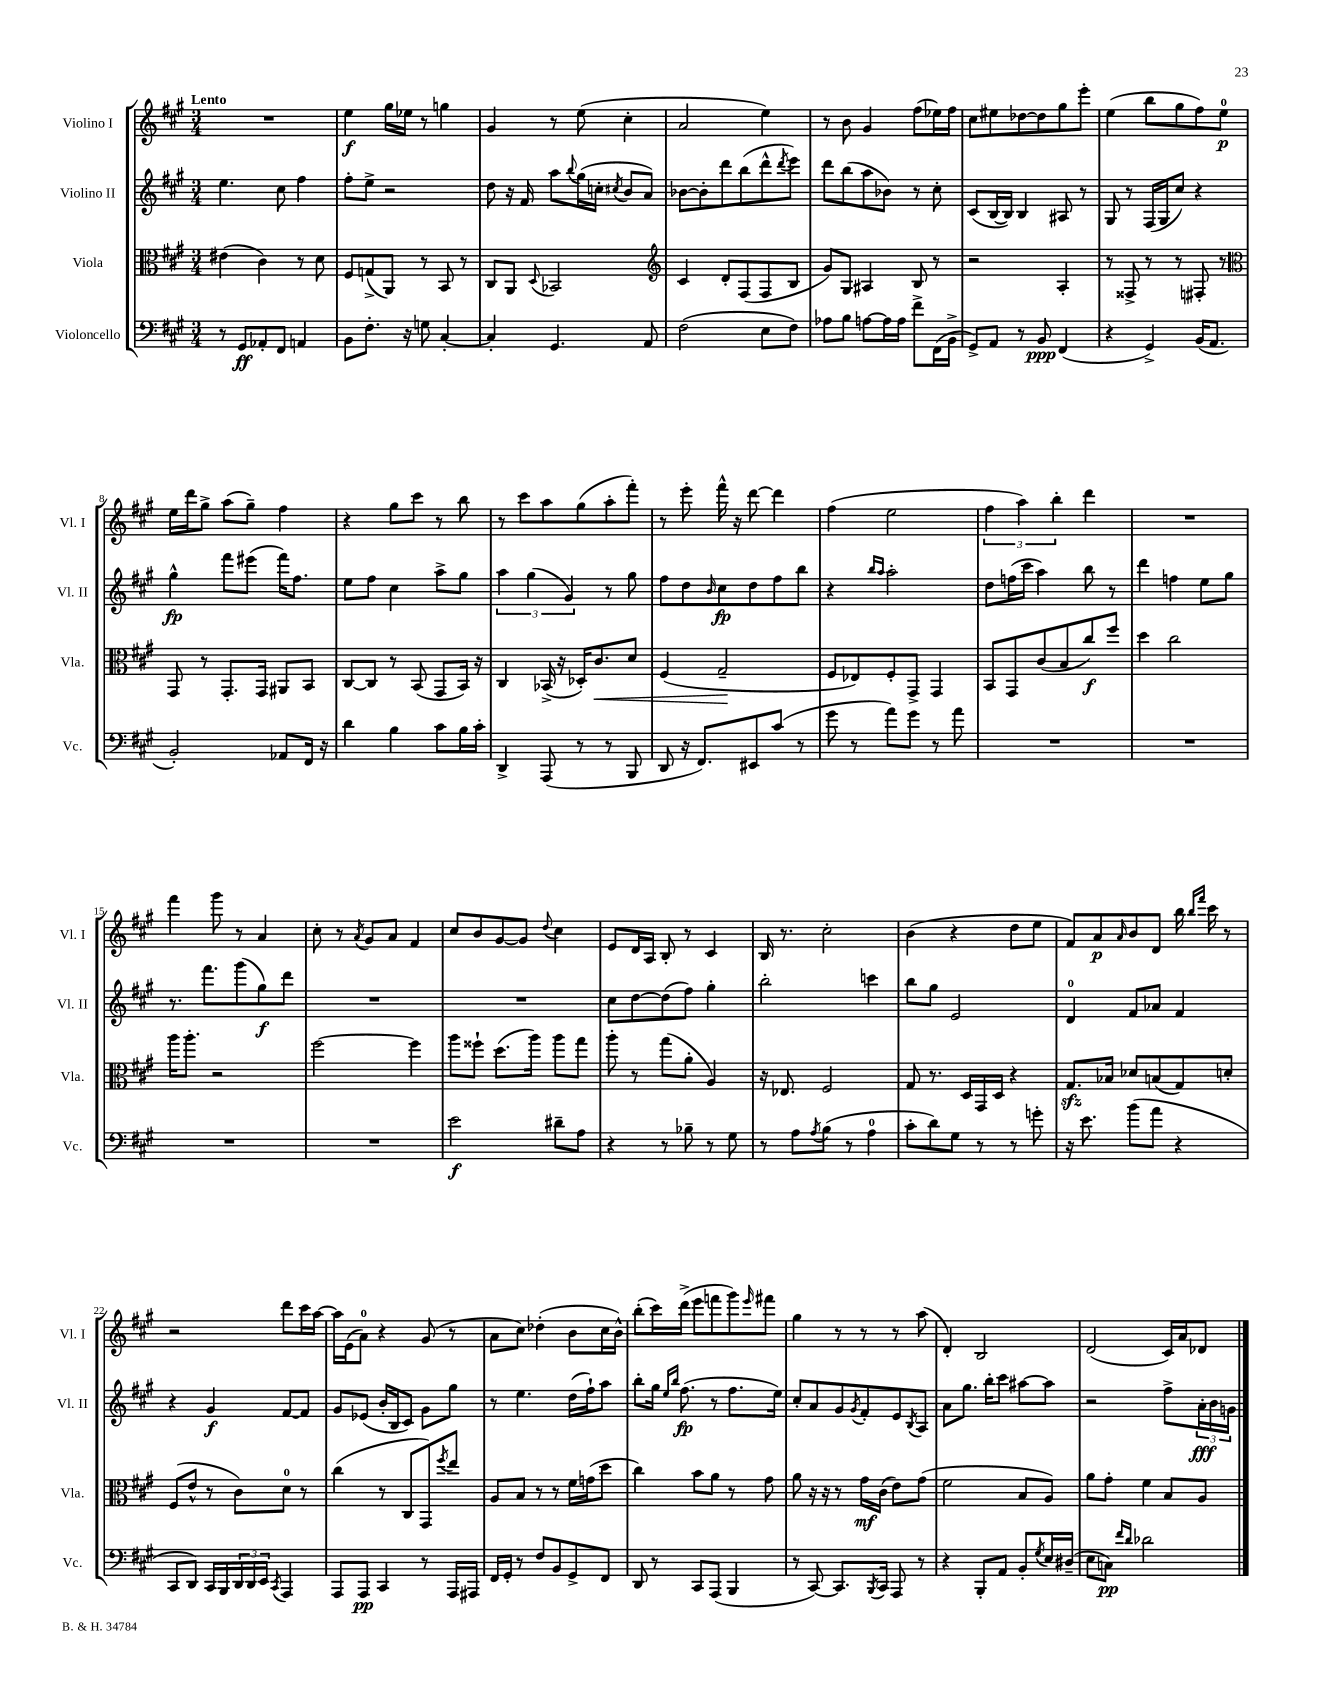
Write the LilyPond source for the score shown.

<<
\new StaffGroup <<
\new Staff = "s0" \with { instrumentName = "Violino I" shortInstrumentName = "Vl. I" } {
    \clef treble \key a \major \numericTimeSignature \time 3/4 \tempo "Lento"
    R2. |
    e''4\f gis''16 ees''16 r8 g''4 |
    gis'4 r8 e''8( cis''4-. |
    a'2 e''4) |
    r8 b'8 gis'4 fis''8( ees''16) fis''16 |
    cis''8 eis''8 des''8~ des''8 gis''8 e'''8-. |
    e''4( b''8 gis''8 fis''8) e''8-0\p |
    e''16 d'''16 gis''8-> a''8( gis''8--) fis''4 |
    r4 gis''8 cis'''8 r8 b''8 |
    r8 cis'''8 a''8 gis''8( a''8-. fis'''8-.) |
    r8 e'''8-. fis'''16-^ r16 d'''8~ d'''4 |
    fis''4( e''2 |
    \tuplet 3/2 { fis''4 a''4) b''4-. } d'''4 |
    R2. |
    fis'''4 gis'''8 r8 a'4 |
    cis''8-. r8 \acciaccatura { a'8 } gis'8 a'8 fis'4 |
    cis''8 b'8 gis'8~ gis'8 \appoggiatura { d''8 } cis''4 |
    e'8 d'16 a16 b8-. r8 cis'4 |
    b16 r8. cis''2-. |
    b'4( r4 d''8 e''8 |
    fis'8) a'8\p \grace { a'16 } b'8 d'8 b''16 \grace { b''16 fis'''16 } cis'''16 r8 |
    r2 d'''8 cis'''16 a''16~ |
    a''16 e'16( a'8-0) r4 gis'8( r8 |
    a'8 cis''8) des''4-.( b'8 cis''16 b'16-^) |
    b''8-.( cis'''16) d'''16->( e'''8 f'''8 gis'''8) \grace { e'''16 } fis'''8 |
    gis''4 r8 r8 r8 a''8( |
    d'4-.) b2 |
    d'2( cis'16) a'16 des'8 \bar "|." |
}
\new Staff = "s1" \with { instrumentName = "Violino II" shortInstrumentName = "Vl. II" } {
    \clef treble \key a \major \numericTimeSignature \time 3/4
    e''4. cis''8 fis''4 |
    fis''8-. e''8-> r2 |
    d''8 r16 fis'16 a''8 \appoggiatura { b''8 } gis''16( c''16-. \acciaccatura { cis''8 } b'8 a'8) |
    bes'8~ bes'8-. d'''8 b''8( d'''8-^ \acciaccatura { d'''8 } e'''8) |
    d'''8 b''8( a''8 bes'8) r8 cis''8-. |
    cis'8( b16~ b16) b4 ais8 r8 |
    gis8 r8 fis16( gis16 cis''8) r4 |
    gis''4-^\fp fis'''8 eis'''8( fis'''16) fis''8. |
    e''8 fis''8 cis''4 a''8-> gis''8 |
    \tuplet 3/2 { a''4 gis''4( gis'4) } r8 gis''8 |
    fis''8 d''8 \grace { b'16 } cis''8\fp d''8 fis''8 b''8 |
    r4 \grace { b''16 a''16 } a''2-. |
    d''8 f''16( cis'''16 a''4) b''8 r8 |
    d'''4 f''4 e''8 gis''8 |
    r8. fis'''8. gis'''8( gis''8\f) d'''8 |
    R2. |
    R2. |
    cis''8 d''8~ d''8( fis''8) gis''4-. |
    b''2-. c'''4 |
    b''8 gis''8 e'2 |
    d'4-0 fis'8 aes'8 fis'4 |
    r4 gis'4\f fis'8~ fis'8 |
    gis'8 ees'8( b'16-. b16 cis'8) gis'8 gis''8 |
    r8 e''4. d''16( fis''16-!) a''8 |
    b''8-. gis''16 \grace { e''16 b''16 } fis''8.\fp( r8 fis''8. e''16) |
    cis''8-. a'8 gis'8 \acciaccatura { gis'8 } fis'8-. e'8 \acciaccatura { b8 } a8 |
    a'8 gis''8. b''16-. cis'''8 ais''8~ ais''8 |
    r2 fis''8-> \tuplet 3/2 { a'16-.\fff b'16 g'16 } \bar "|." |
}
\new Staff = "s2" \with { instrumentName = "Viola" shortInstrumentName = "Vla." } {
    \clef alto \key a \major \numericTimeSignature \time 3/4
    eis'4( cis'4) r8 d'8 |
    fis8 g8->( a,8) r8 b,8 r8 |
    cis8 a,8 \appoggiatura { d8 } bes,2 |
    \clef treble cis'4 d'8-. fis8( fis8 b8 |
    gis'8) gis8 ais4 b8 r8 |
    r2 a4-. |
    r8 fisis8-> r8 r8 fis8-. r8 |
    \clef alto gis,8 r8 gis,8.-. gis,16 ais,8 b,8 |
    cis8~ cis8 r8 b,8( gis,8 b,16) r16 |
    cis4 bes,16->( r16 des16-.) cis'8.\< d'8 |
    fis4( gis2--\! |
    fis8 ees8) fis8-. gis,8-> gis,4 |
    b,8 gis,8 cis'8( b8 cis''8\f) fis''8 |
    d''4 cis''2 |
    a''16 a''8.-. r2 |
    fis''2~ fis''4 |
    a''8 fisis''8-! d''8.( a''16) a''8 gis''8 |
    a''8-. r8 gis''8( a'8-. a4) |
    r16 ees8. fis2 |
    gis8 r8. d16 gis,16 d16 r4 |
    gis8.\sfz bes16 des'8 b8( gis8) d'8-. |
    fis8( e'8-^ r8 cis'8) d'8-0 r8 |
    cis''4( r8 cis8 gis,8) \acciaccatura { fis''8 } e''8 |
    a8 b8 r8 r8 fis'16 g'16( d''8 |
    cis''4) b'8 a'8 r8 gis'8 |
    a'8 r16 r16 r8 gis'16\mf cis'16( e'8) gis'8( |
    fis'2 b8 a8) |
    a'8 gis'8-. fis'4 b8 a8 \bar "|." |
}
\new Staff = "s3" \with { instrumentName = "Violoncello" shortInstrumentName = "Vc." } {
    \clef bass \key a \major \numericTimeSignature \time 3/4
    r8 gis,8\ff aes,8-. fis,8 a,4 |
    b,8 fis8.-. r16 g8 cis4~-. |
    cis4-. gis,4. a,8 |
    fis2( e8 fis8) |
    aes8 b8 a8~ a16 a16 fis'8-> fis,16( b,16-> |
    gis,8->) a,8 r8 b,8\ppp fis,4( |
    r4 gis,4->) b,16( a,8. |
    b,2-.) aes,8 fis,16 r16 |
    d'4 b4 cis'8 b16 cis'16-. |
    d,4-> a,,8( r8 r8 b,,8 |
    d,8 r16 fis,8.) eis,8 cis'8( r8 |
    gis'8 r8 a'8) gis'8 r8 a'8 |
    R2. |
    R2. |
    R2. |
    R2. |
    e'2\f dis'8-- a8 |
    r4 r8 bes8-- r8 gis8 |
    r8 a8 \acciaccatura { a8 } b8( r8 a4-0 |
    cis'8-. d'8) gis8 r8 r8 g'8-. |
    r16 e'8. b'8( a'8 r4 |
    cis,8 d,8) cis,16 b,,16 \tuplet 3/2 { d,16 d,16 e,16 } \acciaccatura { cis,8 } a,,4 |
    a,,8 a,,8\pp cis,4 r8 a,,16 ais,,16 |
    fis,16 gis,16-. r8 fis8 b,8 gis,8-> fis,8 |
    d,8 r8 cis,8 a,,8( b,,4 |
    r8 cis,8~) cis,8. \acciaccatura { b,,8 } cis,16 a,,8 r8 |
    r4 b,,8-. a,8 b,8-. \acciaccatura { gis8 } e16 dis16--( |
    e8 c8\pp) \grace { fis'16 d'16 } des'2 \bar "|." |
}
>>
>>
